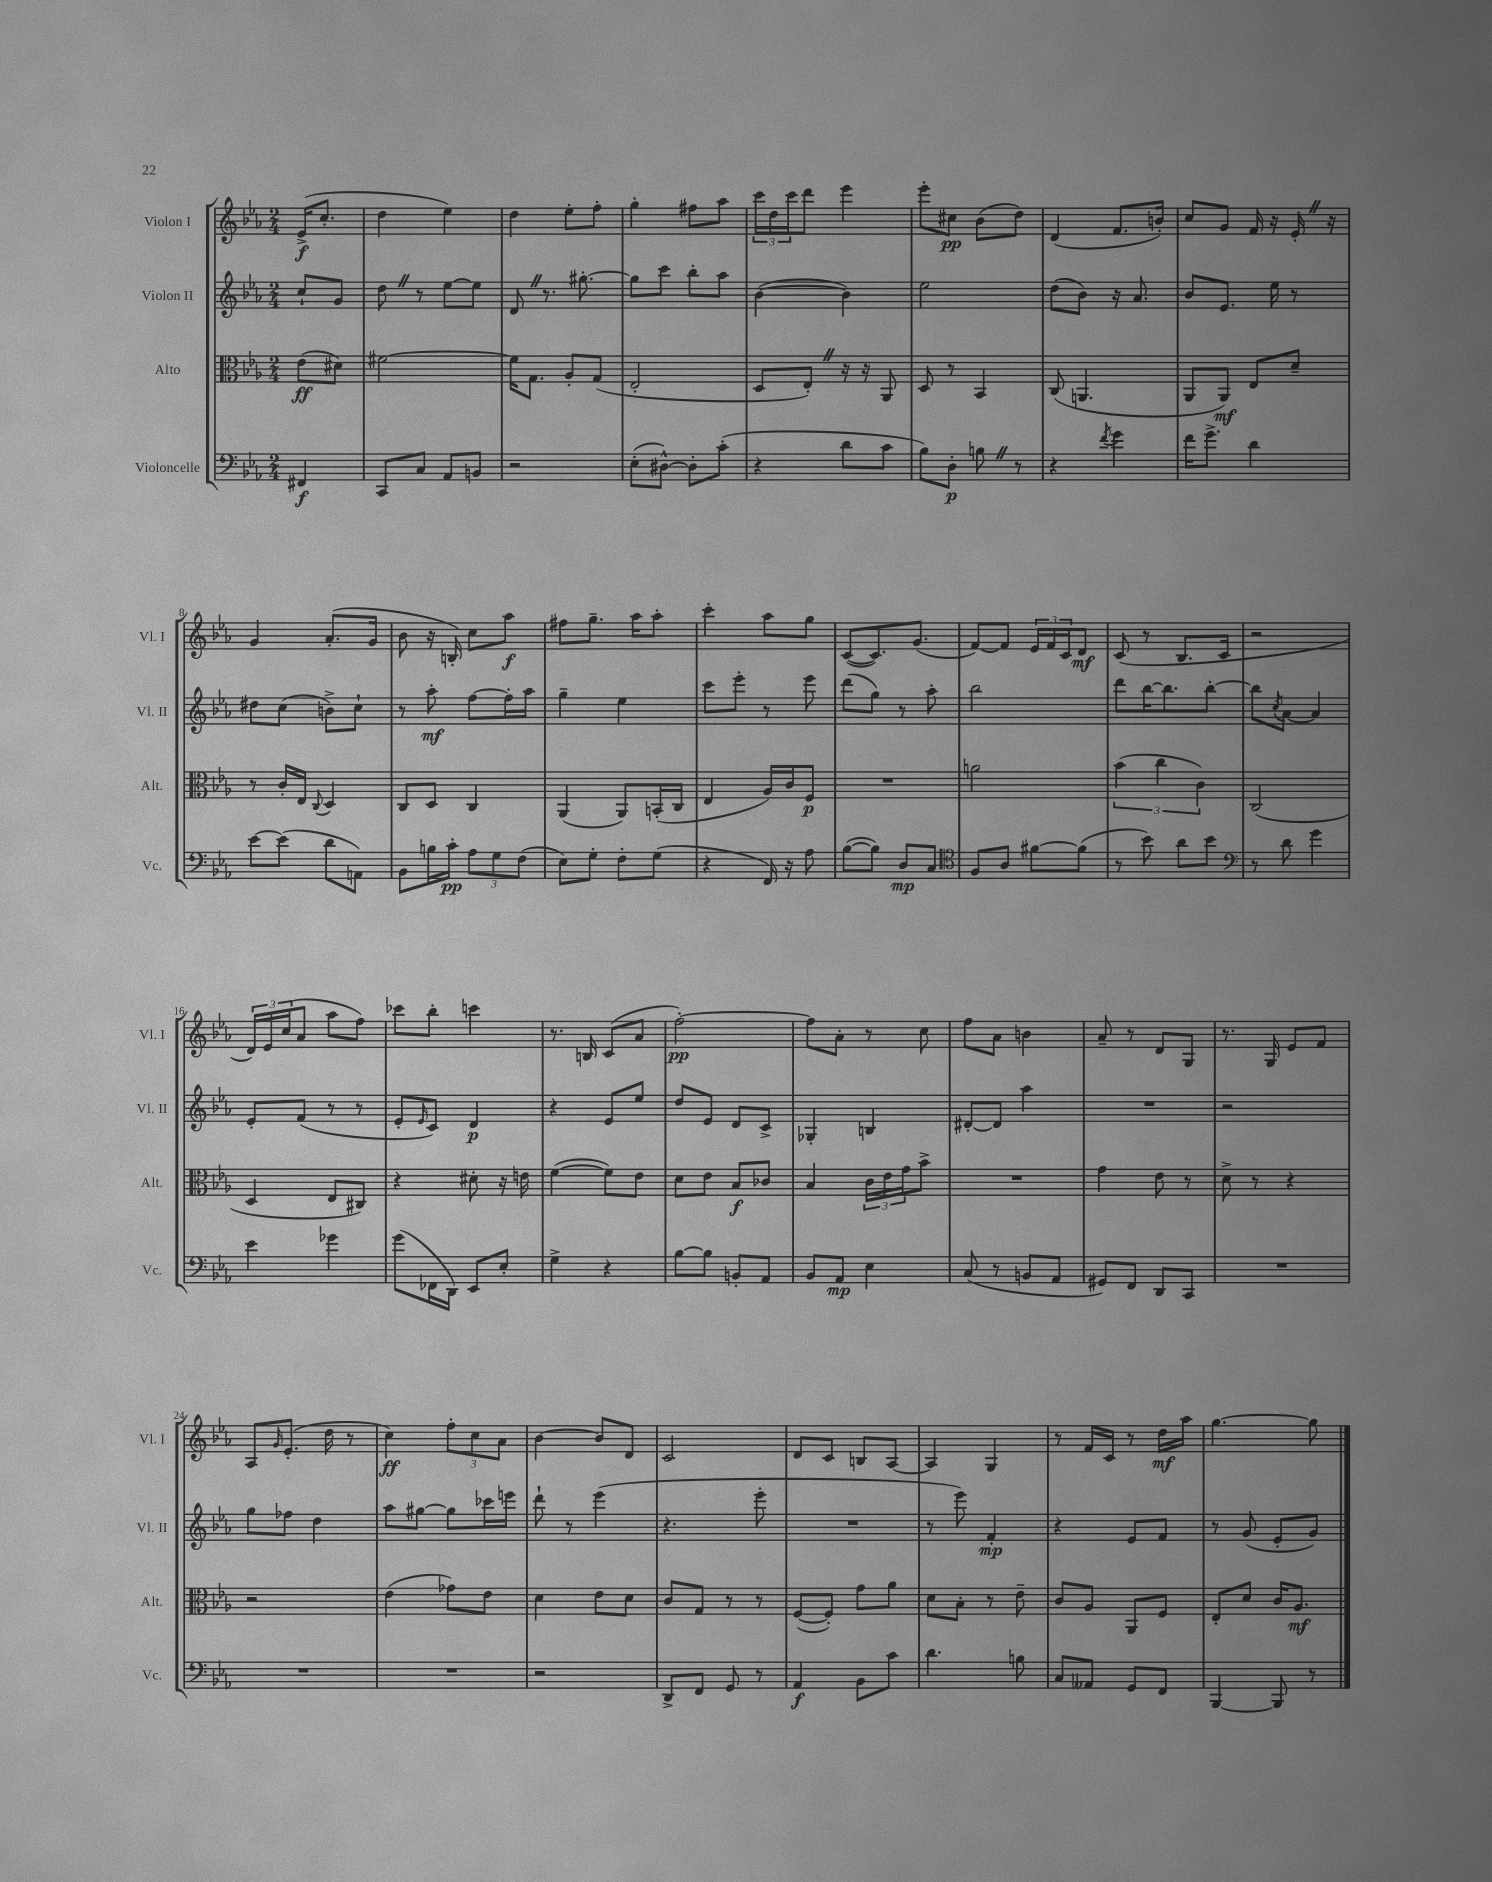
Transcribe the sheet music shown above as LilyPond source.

<<
\new StaffGroup <<
\new Staff = "s0" \with { instrumentName = "Violon I" shortInstrumentName = "Vl. I" } {
    \clef treble \key ees \major \numericTimeSignature \time 2/4 \partial 4
    ees'16->\f( c''8.-. |
    d''4 ees''4) |
    d''4 ees''8-. f''8-. |
    g''4-. fis''8 aes''8 |
    \tuplet 3/2 { c'''16 d''16 c'''16 } d'''8 ees'''4 |
    ees'''8-. cis''8\pp bes'8( d''8) |
    d'4( f'8. b'16-.) |
    c''8 g'8 f'16 r16 ees'16-. \once \override BreathingSign.text = \markup { \musicglyph "scripts.caesura.straight" } \breathe r16 |
    g'4 aes'8.-.( g'16 |
    bes'8 r16 b16-.) c''8 aes''8\f |
    fis''8 g''8.-- aes''16 aes''8-. |
    c'''4-. aes''8 g''8 |
    c'8~( c'8.) g'8.( |
    f'8~) f'8 \tuplet 3/2 { ees'16 f'16 c'16 } d'8\mf |
    c'8( r8 bes8. c'16 |
    r2 |
    \tuplet 3/2 { d'16) ees'16 c''16( } aes'8 aes''8 f''8) |
    ces'''8 bes''8-. c'''4 |
    r8. b16 c'8( aes'8 |
    f''2~-.\pp) |
    f''8 aes'8-. r8 c''8 |
    f''8 aes'8 b'4 |
    aes'8-- r8 d'8 g8 |
    r8. g16 ees'8 f'8 |
    aes8 \grace { g'16 } ees'8.-.( d''16 r8 |
    c''4\ff) \tuplet 3/2 { f''8-. c''8 aes'8 } |
    bes'4~ bes'8 d'8 |
    c'2 |
    d'8 c'8 b8 aes8~ |
    aes4 g4 |
    r8 f'16 c'16 r8 d''16\mf aes''16 |
    g''4.~ g''8 \bar "|." |
}
\new Staff = "s1" \with { instrumentName = "Violon II" shortInstrumentName = "Vl. II" } {
    \clef treble \key ees \major \numericTimeSignature \time 2/4 \partial 4
    c''8-! g'8 |
    d''8 \once \override BreathingSign.text = \markup { \musicglyph "scripts.caesura.straight" } \breathe r8 ees''8~ ees''8 |
    d'8 \once \override BreathingSign.text = \markup { \musicglyph "scripts.caesura.straight" } \breathe r8. gis''8.~-. |
    gis''8 c'''8 bes''8-. aes''8 |
    bes'4~( bes'4) |
    ees''2 |
    d''8( bes'8) r16 aes'8. |
    bes'8 ees'8. ees''16 r8 |
    dis''8 c''8( b'8->) c''8-! |
    r8 aes''8-.\mf f''8~ f''16-. aes''16 |
    g''4-- ees''4 |
    c'''8 ees'''8-. r8 ees'''8 |
    d'''8( g''8) r8 aes''8-. |
    bes''2 |
    d'''8 bes''16~ bes''8. bes''8~-. |
    bes''8 \acciaccatura { c''8 } aes'8~ aes'4 |
    ees'8-. f'8( r8 r8 |
    ees'8-. \grace { ees'16 } c'8) d'4\p |
    r4 ees'8 ees''8 |
    d''8 ees'8 d'8 c'8-> |
    ges4-. b4 |
    dis'8~-. dis'8 aes''4 |
    R2 |
    r2 |
    g''8 fes''8 d''4 |
    aes''8 gis''8~ gis''8 ces'''16 e'''16 |
    d'''8-! r8 ees'''4( |
    r4. ees'''8-. |
    R2 |
    r8 ees'''8) f'4-.\mp |
    r4 ees'8 f'8 |
    r8 g'8( ees'8-. g'8) \bar "|." |
}
\new Staff = "s2" \with { instrumentName = "Alto" shortInstrumentName = "Alt." } {
    \clef alto \key ees \major \numericTimeSignature \time 2/4 \partial 4
    ees'8\ff( dis'8) |
    fis'2~ |
    fis'16 g8. aes8-. g8( |
    ees2-. |
    d8 ees8-.) \once \override BreathingSign.text = \markup { \musicglyph "scripts.caesura.straight" } \breathe r16 r16 aes,8 |
    d8 r8 bes,4 |
    c8( a,4. |
    aes,8 aes,8\mf) ees8 d'8-- |
    r8 c'16-. ees16 \appoggiatura { c8 } d4 |
    c8 d8 c4 |
    aes,4( aes,8) b,16-.( c16 |
    ees4 aes16) c'16 f8\p |
    R2 |
    a'2 |
    \tuplet 3/2 { bes'4( c''4 c'4) } |
    c2( |
    d4 ees8 cis8) |
    r4 dis'8-. r16 e'16 |
    f'4~( f'8) ees'8 |
    d'8 ees'8 bes8\f ces'8 |
    bes4 \tuplet 3/2 { c'16 ees'16 g'16 } bes'8-> |
    R2 |
    g'4 ees'8 r8 |
    d'8-> r8 r4 |
    r2 |
    ees'4( ges'8) ees'8 |
    d'4 ees'8 d'8 |
    c'8 g8 r8 r8 |
    f8~( f8-.) g'8 aes'8 |
    d'8 bes8-. r8 ees'8-- |
    c'8 aes8 aes,8 f8 |
    ees8-. d'8 c'16 aes8.\mf \bar "|." |
}
\new Staff = "s3" \with { instrumentName = "Violoncelle" shortInstrumentName = "Vc." } {
    \clef bass \key ees \major \numericTimeSignature \time 2/4 \partial 4
    fis,4\f |
    c,8 c8 aes,8 b,8 |
    r2 |
    ees8-.( dis8~-^) dis8-. c'8-.( |
    r4 d'8 c'8 |
    bes8) d8-.\p b8 \once \override BreathingSign.text = \markup { \musicglyph "scripts.caesura.straight" } \breathe r8 |
    r4 \acciaccatura { f'8 } g'4 |
    f'16 g'8.-> d'4 |
    ees'8~ ees'8( d'8 a,8) |
    bes,8 b16 c'16-.\pp \tuplet 3/2 { aes8 g8 f8( } |
    ees8) g8-. f8-. g8( |
    r4 f,16) r16 aes8 |
    bes8~( bes8) d8\mp c8 |
    \clef tenor f8 aes8 fis'8~ fis'8( |
    r8 bes'8) aes'8 bes'8 |
    \clef bass r8 d'8 g'4 |
    ees'4 ges'4 |
    g'8( fes,16 d,16) ees,8 ees8-. |
    g4-> r4 |
    bes8~ bes8 b,8-. aes,8 |
    bes,8 aes,8\mp ees4 |
    c8( r8 b,8 aes,8 |
    gis,8) f,8 d,8 c,8 |
    R2 |
    R2 |
    R2 |
    r2 |
    d,8-> f,8 g,8 r8 |
    aes,4\f bes,8 c'8 |
    d'4. b8 |
    c8 aeses,8 g,8 f,8 |
    bes,,4~ bes,,8 r8 \bar "|." |
}
>>
>>
